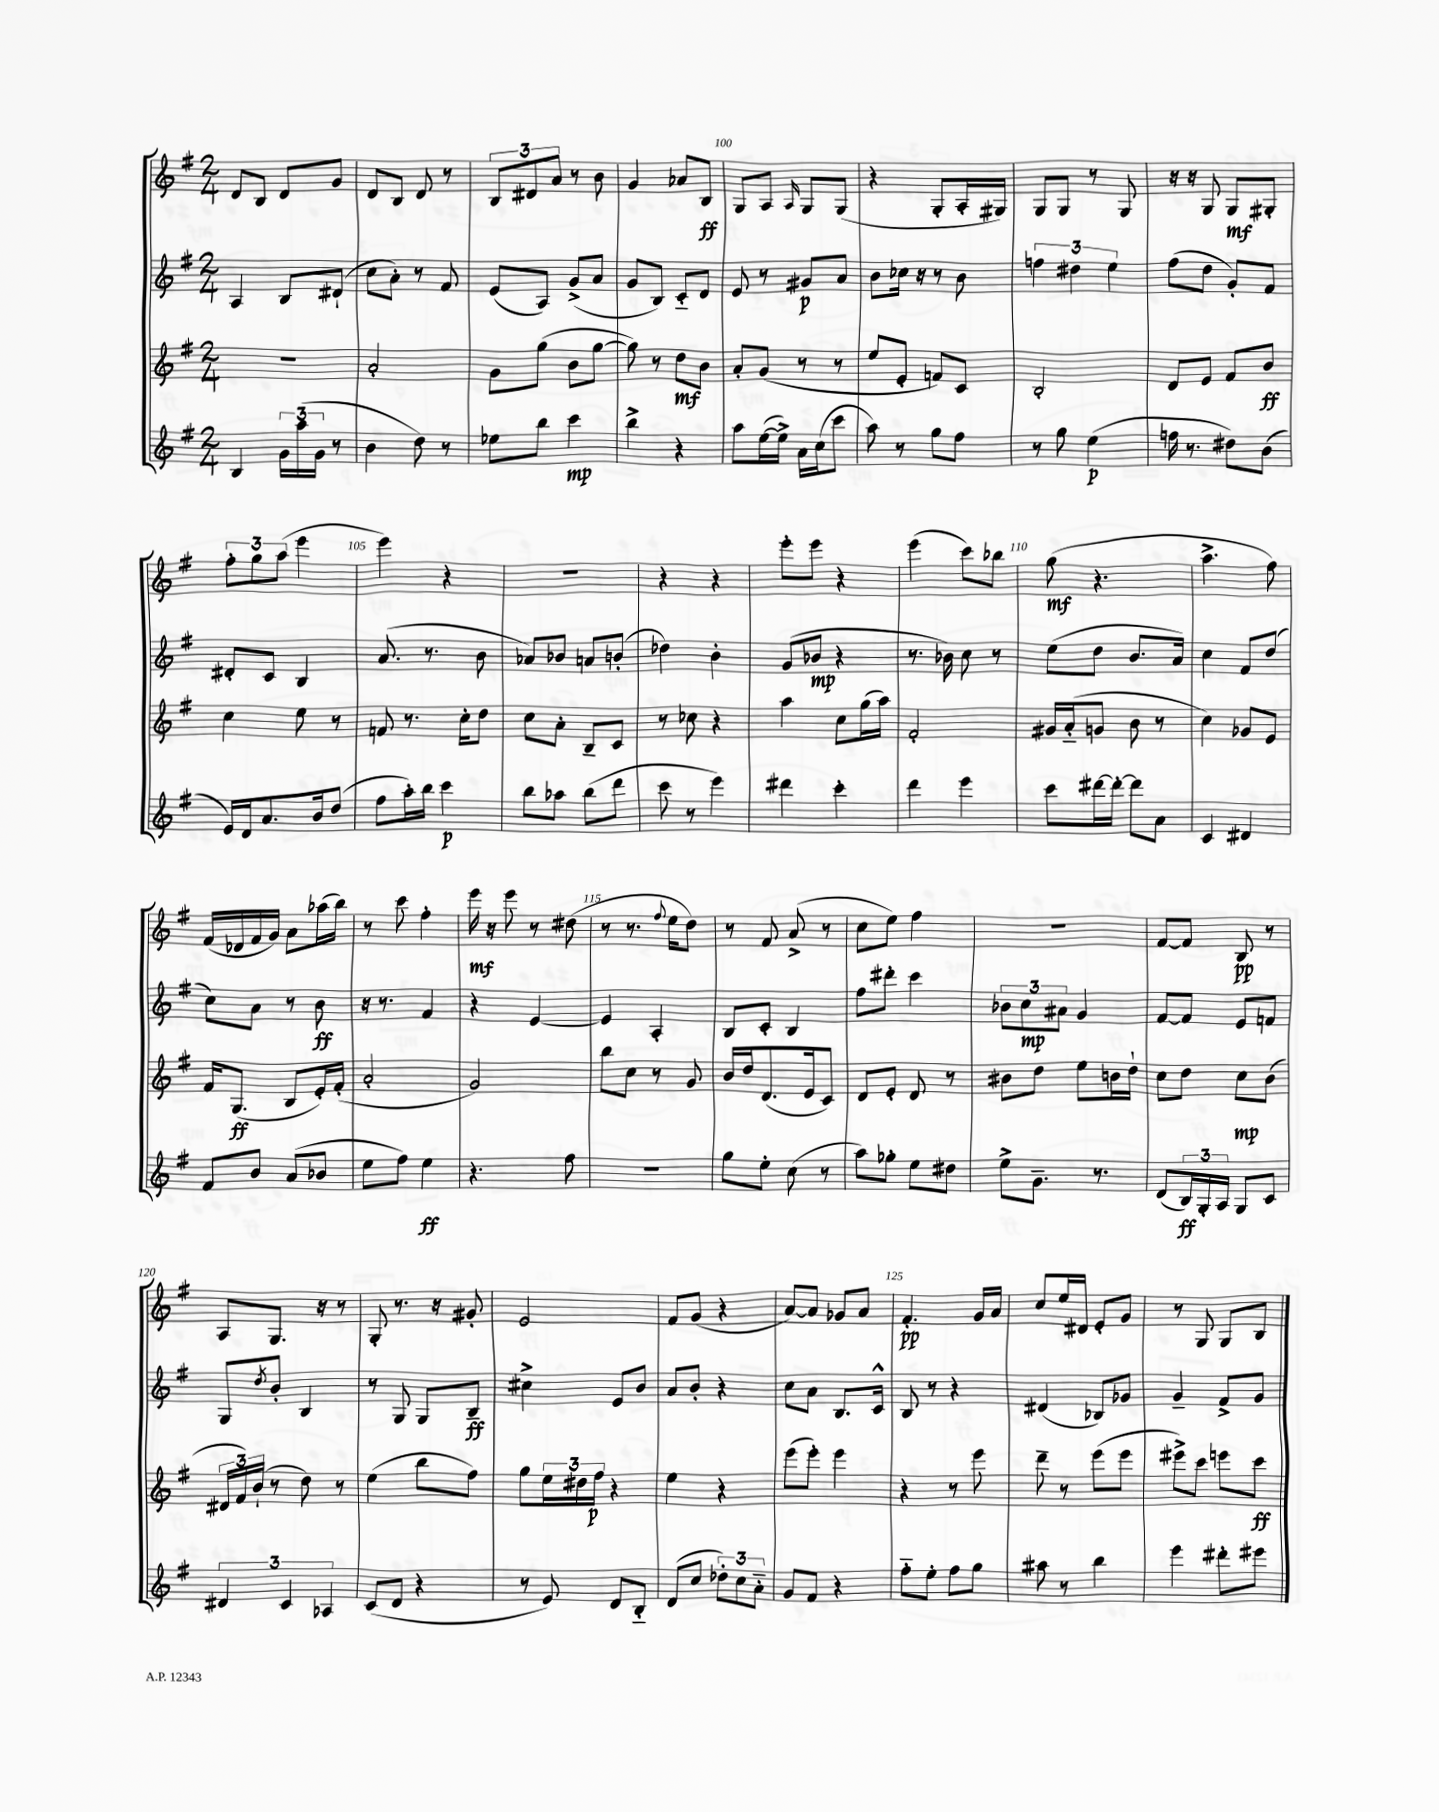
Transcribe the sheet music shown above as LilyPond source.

<<
\new StaffGroup <<
\new Staff = "s0" {
    \clef treble \key g \major \numericTimeSignature \time 2/4
    d'8 b8 d'8 g'8 |
    d'8 b8 d'8 r8 |
    \tuplet 3/2 { b8 dis'8 a'8 } r8 b'8 |
    g'4 aes'8 b8\ff |
    g8 a8 \grace { a16 } g8 g8( |
    r4 g8-. a16-. gis16) |
    g8 g8 r8 g8 |
    r16 r16 g8 g8\mf gis8-. |
    \tuplet 3/2 { fis''8-. g''8 a''8( } e'''4 |
    e'''4) r4 |
    r2 |
    r4 r4 |
    e'''8-. e'''8 r4 |
    e'''4( c'''8) bes''8 |
    g''8\mf( r4. |
    a''4.-> fis''8) |
    fis'16( des'16 fis'16 g'16) a'8 aes''16( b''16) |
    r8 c'''8 fis''4-. |
    e'''16\mf r16 e'''8 r8 dis''8( |
    r8 r8. \appoggiatura { fis''8 } e''16 d''8) |
    r8 fis'8 a'8->( r8 |
    c''8 e''8) fis''4 |
    R2 |
    fis'8~ fis'8 b8\pp r8 |
    a8 g8. r16 r8 |
    g8-. r8. r16 gis'8-. |
    e'2 |
    fis'8 g'8( r4 |
    a'8~) a'8 ges'8 a'8 |
    fis'4.-.\pp g'16 a'16 |
    c''8 e''16 dis'16 e'8-. g'8 |
    r8 g8 g8 b8 \bar "|." |
}
\new Staff = "s1" {
    \clef treble \key g \major \numericTimeSignature \time 2/4
    a4 b8 dis'8-!( |
    c''8 a'8-.) r8 fis'8 |
    e'8( a8) g'8->( a'8 |
    g'8 b8) c'8-_ d'8 |
    e'8 r8 gis'8\p a'8 |
    b'8 ces''16 r16 r8 b'8 |
    \tuplet 3/2 { f''4 dis''4 e''4 } |
    fis''8( d''8 g'8-.) fis'8 |
    dis'8-. c'8 b4 |
    a'8.( r8. b'8 |
    aes'8) bes'8 a'8 b'8-.( |
    des''4) b'4-. |
    g'8( bes'8\mp r4 |
    r8. bes'16) c''8 r8 |
    e''8( d''8 b'8. a'16) |
    c''4 fis'8 d''8( |
    c''8) a'8 r8 b'8\ff |
    r16 r8. fis'4 |
    r4 e'4~ |
    e'4 a4-. |
    b8 c'8-. b4 |
    fis''8 dis'''8-. c'''4 |
    \tuplet 3/2 { bes'8 c''8\mp ais'8 } g'4 |
    fis'8~ fis'8 e'8 f'8 |
    g8 \acciaccatura { d''8 } b'8-. b4 |
    r8 g8 g8 b8--\ff |
    cis''4-> e'8 b'8 |
    a'8 b'8-. r4 |
    c''8 a'8 b8. c'16-^ |
    b8 r8 r4 |
    dis'4( bes8) ges'8 |
    g'4-- fis'8-> g'8 \bar "|." |
}
\new Staff = "s2" {
    \clef treble \key g \major \numericTimeSignature \time 2/4
    R2 |
    a'2-. |
    g'8 g''8( b'8 g''8~ |
    g''8) r8 d''8\mf b'8 |
    a'8-. g'8( r8 r8 |
    e''8 e'8-. f'8) c'8 |
    b2-. |
    d'8 e'8 fis'8 b'8\ff |
    c''4 e''8 r8 |
    f'8 r8. c''16-. d''8 |
    c''8 a'8-. b8-- c'8 |
    r8 ces''8 r4 |
    a''4 c''8 g''16( a''16) |
    fis'2-. |
    gis'16 a'16-_( g'8 b'8 r8 |
    c''4) ges'8 e'8 |
    fis'16 g8.\ff( b8 e'16-.) fis'16-.( |
    a'2-. |
    g'2) |
    b''8 c''8 r8 g'8 |
    b'16 d''16 d'8.( e'16 c'8) |
    d'8 e'8-. d'8 r8 |
    bis'8 d''8 e''8 b'16 d''16-! |
    c''8 d''8 c''8\mp b'8( |
    \tuplet 3/2 { dis'16 fis'16) b'16-!( } r8 d''8) r8 |
    e''4( b''8 fis''8) |
    g''8 \tuplet 3/2 { e''16 dis''16 fis''16\p } r4 |
    e''4 r4 |
    e'''8( e'''8-.) e'''4 |
    r4 r8 e'''8 |
    d'''8-- r8 e'''8( e'''8 |
    eis'''8->) c'''8 e'''8 c'''8\ff \bar "|." |
}
\new Staff = "s3" {
    \clef treble \key g \major \numericTimeSignature \time 2/4
    b4 \tuplet 3/2 { g'16 a''16( g'16 } r8 |
    b'4 d''8) r8 |
    ees''8 b''8 c'''4\mp |
    b''4-> r4 |
    a''8 e''16~( e''16->) a'16 c''16( c'''8 |
    a''8) r8 g''8 fis''8 |
    r8 g''8 e''4\p( |
    f''16 r8. dis''8) b'8( |
    e'16) d'16 a'8. b'16 d''8( |
    fis''8 a''16-.) b''16 c'''4\p |
    b''8 aes''8 b''8( d'''8 |
    c'''8 r8 e'''4) |
    dis'''4 c'''4-. |
    d'''4 e'''4 |
    c'''8 dis'''16~ dis'''16~-. dis'''8 a'8 |
    c'4 dis'4 |
    fis'8 b'8 a'8( bes'8 |
    e''8 fis''8) e''4\ff |
    r4. fis''8 |
    R2 |
    g''8 e''8-. c''8( r8 |
    a''8) ges''8-. e''8 dis''8 |
    e''8-> g'8.-- r8. |
    d'8( \tuplet 3/2 { b16\ff) g16-. a16 } g8 c'8 |
    \tuplet 3/2 { dis'4 c'4 aes4 } |
    c'8( d'8 r4 |
    r8 e'8) d'8 b8-_ |
    d'8( c''8 \tuplet 3/2 { des''8-.) c''8 a'8-_ } |
    g'8 fis'8 r4 |
    fis''8-_ e''8-. fis''8 g''8 |
    ais''8 r8 b''4 |
    e'''4 dis'''8-. eis'''8 \bar "|." |
}
>>
>>
\layout { \context { \Score currentBarNumber = #96 \override BarNumber.break-visibility = ##(#f #t #t) barNumberVisibility = #(every-nth-bar-number-visible 5) } }
